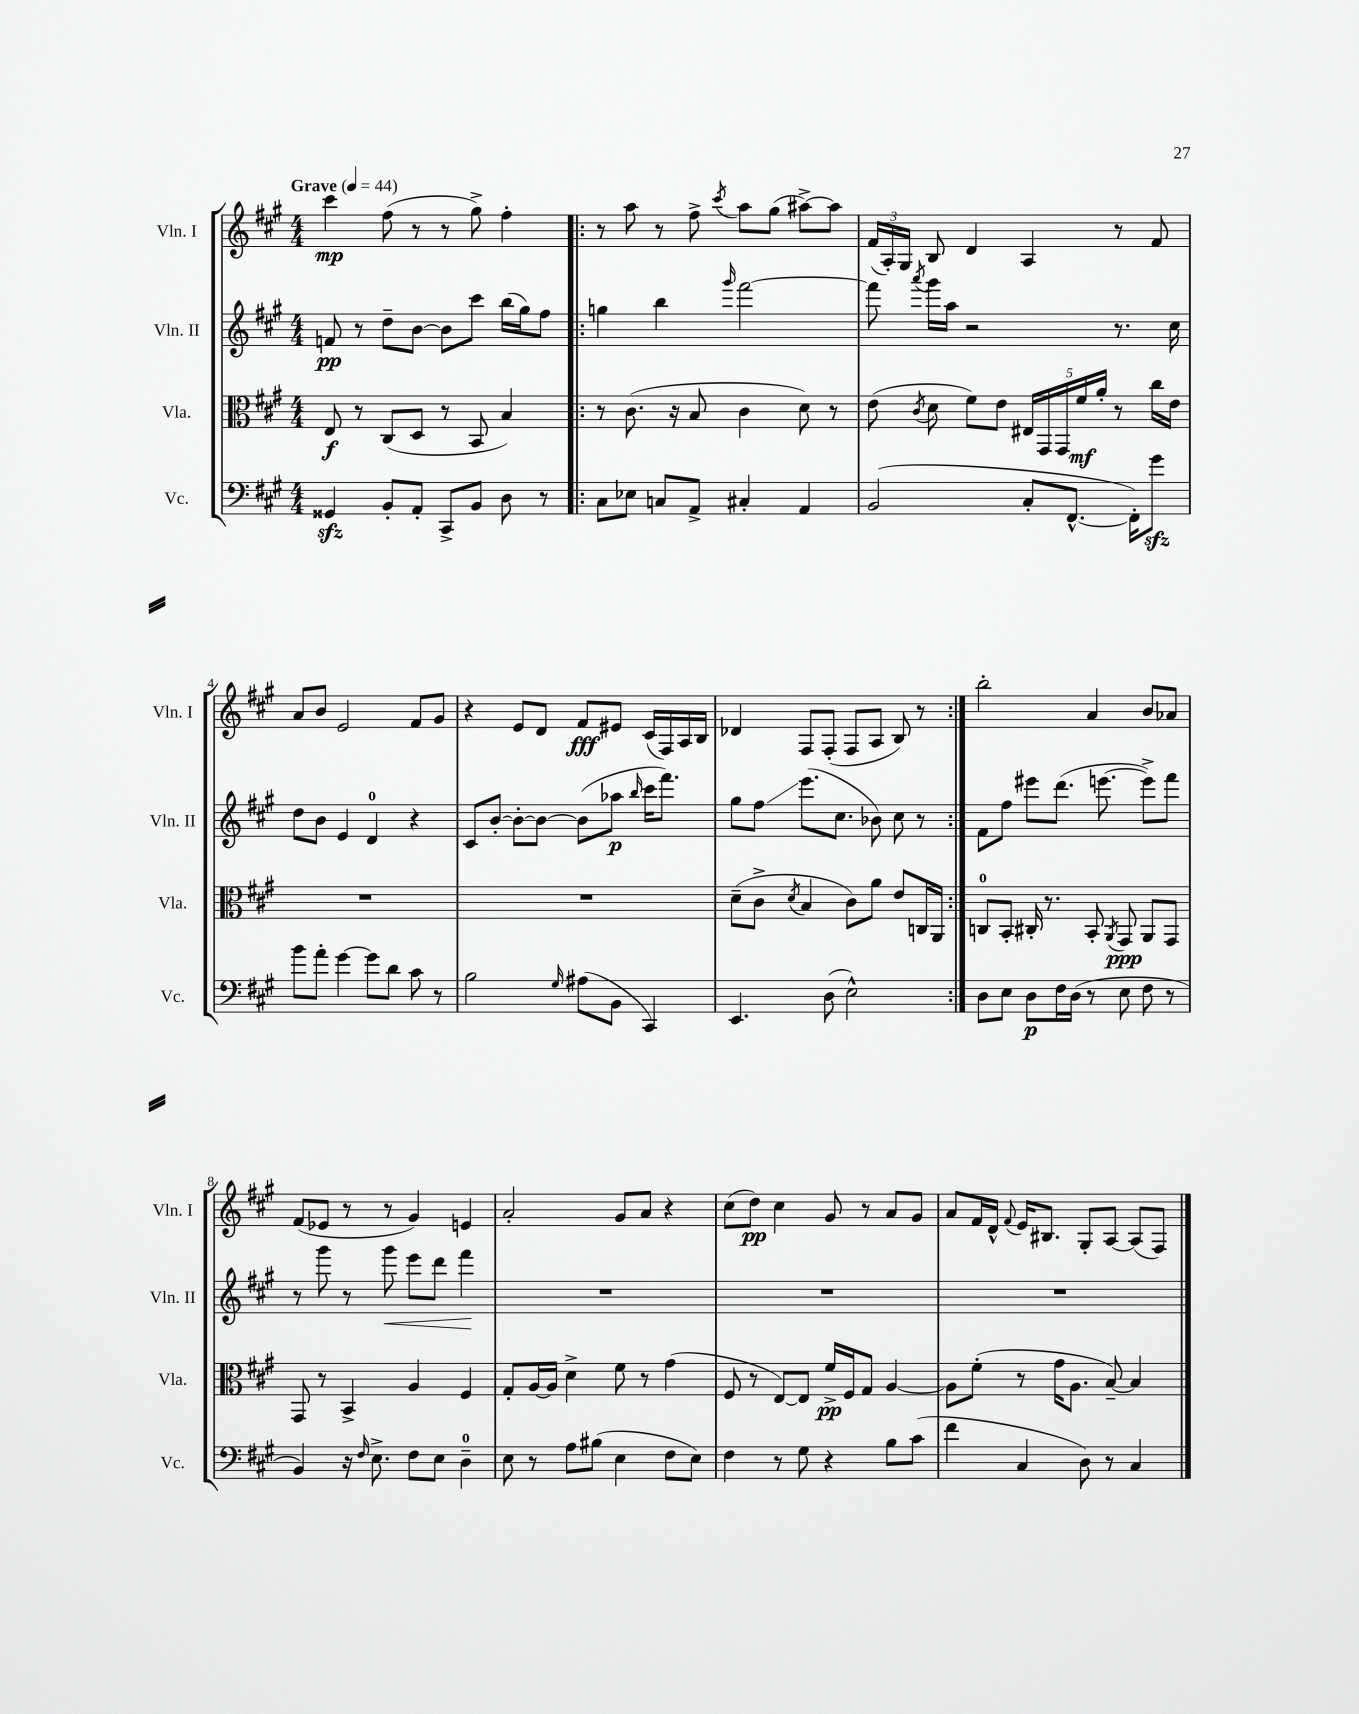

**kern	**kern	**kern	**kern
*staff4	*staff3	*staff2	*staff1
*clefF4	*clefC3	*clefG2	*clefG2
*k[f#c#g#]	*k[f#c#g#]	*k[f#c#g#]	*k[f#c#g#]
*M4/4	*M4/4	*M4/4	*M4/4
*MM44	*MM44	*MM44	*MM44
4GG##	8E	8f	4ccc#
.	8r	8r	.
8BB'	(8C#	8dd~	(8ff#
8AA'	8D	[8b	8r
8CC#^	8r	8b]	8r
8BB	8BB	8ccc#	8gg#^)
8D	4B)	(16bb	4ff#'
.	.	16gg#)	.
8r	.	8ff#	.
=!|:	=!|:	=!|:	=!|:
8C#	8r	4gg	8r
8E-	(8.c#	.	8aa
8C	.	4bb	8r
.	16r	.	.
8AA^	8B	.	8ff#^
.	.	16qqggg#	8qccc#
4C#'	4c#	[2fff#	8aa
.	.	.	(8gg#
4AA	8d)	.	[8aa#^)
.	8r	.	8aa#]
=	=	=	=
(2BB	(8e	8fff#]	(24f#
.	.	.	24A')
.	.	.	24G#
.	8qc#	8qaaa	.
.	8d	16ggg#	8B
.	.	16aa	.
.	8f#)	2r	4d
.	8e	.	.
8C#'	20E#	.	4A
.	20GG#	.	.
.	20GG#	.	.
[8.FF#^^	.	.	.
.	20f#	.	.
.	20a'	.	.
.	8r	8.r	8r
16FF#'])	.	.	.
8g#	16cc#	.	8f#
.	16e	16cc#	.
=	=	=	=
8b	1r	8dd	8a
8a'	.	8b	8b
[4g#	.	4e	2e
8g#]	.	4d	.
8d	.	.	.
8c#	.	4r	8f#
8r	.	.	8g#
=	=	=	=
2B	1r	8c#	4r
.	.	[8b'	.
.	.	8b'_	8e
.	.	8b_	8d
16qqG#	.	.	.
(8A#	.	(8b]	8f#
8BB	.	8aa-	8e#
.	.	16qqbb	.
4CC#)	.	16ccc#	(16c#
.	.	8.fff#)	16F#)
.	.	.	16A
.	.	.	16B
=	=	=	=
4.EE	(8d~	8gg#	4d-
.	8c#^	8ff#	.
.	8qd	.	.
.	4B	(8.eee	8F#
(8D	.	.	(8F#'
.	.	8.cc#	.
2E^^)	8c#)	.	8F#
.	8a	8b-)	8A
.	8e	8cc#	8B)
.	16C	8r	8r
.	16AA	.	.
=:|!	=:|!	=:|!	=:|!
8D	8C	8f#	2bb'
8E	8BB'	8ff#	.
8D	16C#'	8eee#	.
.	8.r	.	.
16F#	.	(8.ddd	.
(16D	.	.	.
8r	8BB'	.	4a
.	.	[8.eee	.
.	8qAA	.	.
8E	8GG#	.	.
8F#	8AA	8eee^])	8b
8r	8GG#	8fff#	8a-
=	=	=	=
4BB)	8GG#	8r	(8f#
.	8r	8ggg#	8e-
16r	4BB^	8r	8r
16qqF#	.	.	.
8.E^	.	.	.
.	.	8ggg#	8r
8F#	4A	8eee	4g#)
8E	.	8ddd	.
4D~	4F#	4fff#	4e
=	=	=	=
8E	8G#'	1r	2a'
8r	[16A	.	.
.	16A]	.	.
8A	4d^	.	.
(8B#	.	.	.
4E	8f#	.	8g#
.	8r	.	8a
8F#	(4g#	.	4r
8E)	.	.	.
=	=	=	=
4F#	8F#	1r	(8cc#
.	8r	.	8dd)
8r	[8E)	.	4cc#
8G#	8E]	.	.
4r	16f#^	.	8g#
.	16F#	.	.
.	8G#	.	8r
8B	[4A	.	8a
(8c#	.	.	8g#
=	=	=	=
4f#	8A]	1r	8a
.	(8f#'	.	16f#
.	.	.	16d^^
.	.	.	8qqf#
4C#	8r	.	16e
.	.	.	8.B#
.	16g#	.	.
.	8.A	.	.
8D)	.	.	8G#'
8r	[8B~)	.	[8A
4C#	4B]	.	(8A]
.	.	.	8F#)
==	==	==	==
*-	*-	*-	*-
